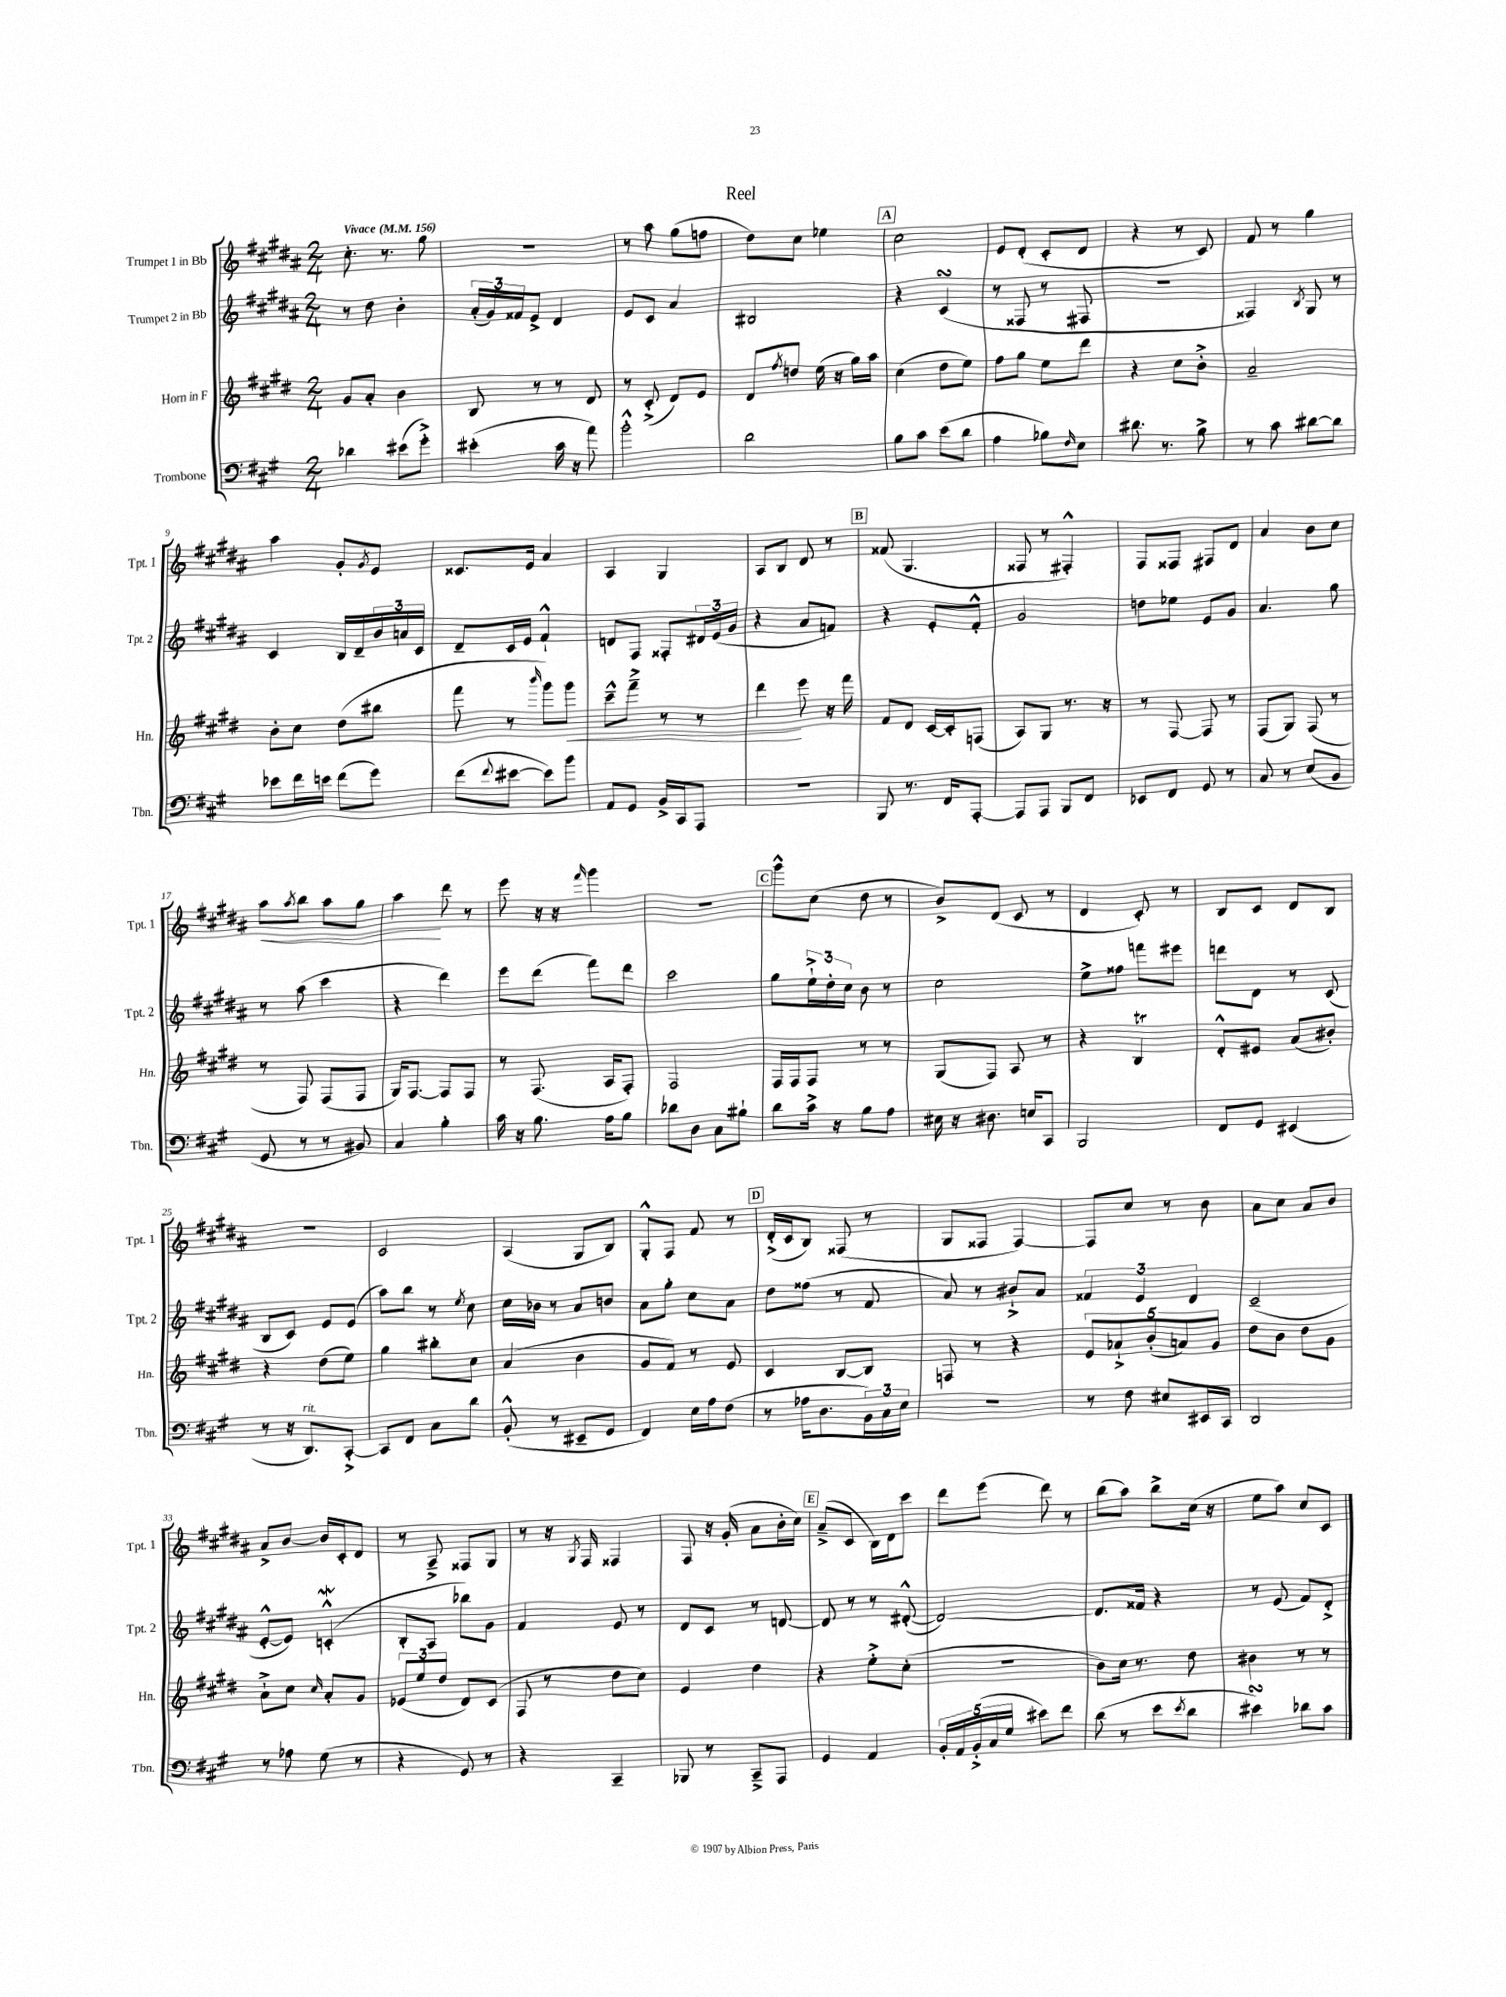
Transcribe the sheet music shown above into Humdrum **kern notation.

**kern	**kern	**dynam	**kern	**kern	**dynam
*part4	*part3	*part3	*part2	*part1	*part1
*staff4	*staff3	*staff3	*staff2	*staff1	*staff1
*I"Trombone	*I"Horn in F	*	*I"Trumpet 2 in Bb	*I"Trumpet 1 in Bb	*
*I'Tbn.	*I'Hn.	*	*I'Tpt. 2	*I'Tpt. 1	*
*clefF4	*clefG2	*	*clefG2	*clefG2	*
*k[f#c#g#]	*k[f#c#g#d#]	*	*k[f#c#g#d#a#]	*k[f#c#g#d#a#]	*
*M2/4	*M2/4	*	*M2/4	*M2/4	*
*MM156	*MM156	*	*MM156	*MM156	*
=1	=1	=1	=1	=1	=1
!	!	!	!	!LO:TX:a:B:t=Vivace	!
4d-X\	8g#/L	.	8r	8.cc#'\	.
.	8a'/J	.	8dd#\	.	.
.	.	.	.	8.r	.
(8e#X\L	4b\	.	4b'\	.	.
8g#'^\J)	.	.	.	8gg#\	.
=2	=2	=2	=2	=2	=2
(4e#X'\	8B/	.	(24a#'/LL	2r	.
.	.	.	24g#/)	.	.
.	.	.	24f##X/J	.	.
.	8r	.	8e^/J	.	.
16c#\	8r	.	4d#/	.	.
16r	.	.	.	.	.
8a\)	8d#/	.	.	.	.
=3	=3	=3	=3	=3	=3
2b'^^\	8r	.	8e/L	8r	.
.	(8c#'^/	.	8c#/J	8aa#\	.
.	8d#/L)	.	4a#/	(8gg#\L	.
.	8e/J	.	.	8ffn\J	.
=4	=4	=4	=4	=4	=4
2d\	8d#/L	.	2B#X/	8dd#\L)	.
.	8qff#/	.	.	.	.
.	8ddn/J	.	.	8cc#\J	.
.	(16ee\	.	.	4ee-X\	.
.	16r	.	.	.	.
.	16gg#\LL)	.	.	.	.
.	16aa\JJ	.	.	.	.
!!LO:REH:place=s1:t=A
=5	=5	=5	=5	=5	=5
8B\L	(4cc#\	.	4r	2cc#\	.
8c#\J	.	.	.	.	.
(8e\L	8dd#\L	.	(4c#sSSS/	.	.
8d\J	8ee\J)	.	.	.	.
=6	=6	=6	=6	=6	=6
4A\	8ff#\L	.	8r	8e/L	.
.	8gg#\J	.	8F##X/	(8d#'/J	.
8B-X\L)	8ee\L	.	8r	8c#'/L	.
16qqF#/	.	.	.	.	.
8E\J	8ddd#\J	.	8F#X/	8d#/J	.
=7	=7	=7	=7	=7	=7
8.d#X\	4r	.	2r	4r	.
8.r	.	.	.	.	.
.	8cc#\L	.	.	8r	.
8B^\	8b'^\J	.	.	8c#/)	.
=8	=8	=8	=8	=8	=8
8r	2a~/	.	4F##X/)	8f#/	.
8c#\	.	.	.	8r	.
.	.	.	8qB/	.	.
[8d#X\L	.	.	8G#/	4gg#\	.
8d#\J]	.	.	8r	.	.
!!LO:LB:g=z
=9	=9	=9	=9	=9	=9
8e-X\L	8b'\L	.	4c#/	4aa#\	.
16f#\L	8cc#\J	.	.	.	.
16en\JJ	.	.	.	.	.
(8f#\L	(8dd#\L	.	16B/LL	8g#'/L	.
.	.	.	16d#~/	.	.
.	.	.	.	8qg#/	.
8g#\J)	8bb#X\J	.	24b/	8e/J	.
.	.	.	24an/	.	.
.	.	.	24c#/JJ	.	.
=10	=10	=10	=10	=10	=10
(8f#\L	8fff#\	.	8d#~/L	8.c##X/L	.
8qqf#/	.	.	.	.	.
[8e#X\J	8r	.	16c#/L	.	.
.	.	.	16e/JJ	16e/Jk	.
.	16qqbbb/	.	.	.	.
8e#\L])	8ggg#\L)	.	4f#`^^/	4a#/	.
!	!	!LO:HP:b	!	!	!
8b\J	8ggg#\J	<	.	.	.
=11	=11	=11	=11	=11	=11
8AA/L	8ccc#~^^\L	.	8dn/L	4A#/	.
8GG#/J	8fff#~^\J	.	8F#/J	.	.
16BB^/LL	8r	.	8F##X'/L	4G#/	.
16CC#/J	.	.	.	.	.
8AAA/J	8r	.	24d#X/L	.	.
.	.	.	(24e/	.	.
.	.	.	24g#/JJ	.	.
=12	=12	=12	=12	=12	=12
2r	4ddd#\	.	4r	8A#/L	.
.	.	.	.	8B/J	.
.	8eee\	[	8a#/L	8d#/	.
.	16r	.	8fn/J)	8r	.
.	16fff#\	.	.	.	.
!!LO:REH:place=s1:t=B
=13	=13	=13	=13	=13	=13
8BBB/	8f#/L	.	4r	(8f##X/	.
8.r	8d#/J	.	.	4.G#/	.
.	[16c#/LL	.	8e'/L	.	.
16FF#/KL	16c#'/J]	.	.	.	.
[8AAA'/J	(8Fn/J	.	8f#'^^/J	.	.
=14	=14	=14	=14	=14	=14
8AAA/L]	8A/L)	.	2g#/	8F##X/	.
8AAA/J	8G#/J	.	.	8r	.
8BBB/L	8.r	.	.	4F#X'^^/)	.
8FF#/J	.	.	.	.	.
.	16r	.	.	.	.
=15	=15	=15	=15	=15	=15
8EE-X/L	8r	.	8ddn\L	8F#/L	.
8FF#/J	[8F#/	.	8ee-X\J	8F##X/J	.
8GG#/	8F#/]	.	8e/L	8F#X/L	.
8r	8r	.	8g#/J	8d#/J	.
=16	=16	=16	=16	=16	=16
8C#/	(8F#/L	.	4.a#/	4a#/	.
8r	8G#/J)	.	.	.	.
(8E/L	(8F#/	.	.	8b\L	.
8BB/J	8r	.	8gg#\	8cc#\J	.
!!LO:LB:g=z
=17	=17	=17	=17	=17	=17
!	!	!	!	!	!LO:HP:b
8GG#/	8r	.	8r	8aa#\L	<
.	.	.	.	8qaa#/	.
8r	8F#/)	.	(8aa#\	8bb\J	.
8r	(8F#/L	.	4ccc#\	8aa#\L	.
8BB#X/)	8F#/J	.	.	8gg#\J	.
=18	=18	=18	=18	=18	=18
4C#/	16G#/KL)	.	4r	4aa#\	.
.	[8.F#/J	.	.	.	.
4B'\	8F#/L]	.	4ddd#\)	8ddd#\	[
.	8F#/J	.	.	8r	.
=19	=19	=19	=19	=19	=19
16c#\	8r	.	8eee\L	8eee\	.
16r	.	.	.	.	.
8.B\	(8.F#/	.	(8ddd#\J	16r	.
.	.	.	.	16r	.
.	.	.	.	16qqfff#/	.
.	.	.	8fff#\L)	4ggg#\	.
16A\KL	16A/KL	.	.	.	.
8B\J	8F#'/J)	.	8ddd#\J	.	.
=20	=20	=20	=20	=20	=20
8d-X\L	2F#/	.	2ccc#\	2r	.
8D\J	.	.	.	.	.
8C#\L	.	.	.	.	.
8B#X`\J	.	.	.	.	.
!!LO:REH:place=s1:t=C
=21	=21	=21	=21	=21	=21
8d\L	16F#/LL	.	8gg#\L	8ggg#^^\L	.
.	16F#/J	.	.	.	.
16c#^\Jk	8F#/J	.	24ee`^\L	(8cc#\J	.
.	.	.	24dd#'\	.	.
16r	.	.	.	.	.
.	.	.	24cc#\JJ	.	.
8B\L	8r	.	8b\	8dd#\	.
8A\J	8r	.	8r	8r	.
=22	=22	=22	=22	=22	=22
16E#X\	(8G#/L	.	2cc#\	8b^/L)	.
16r	.	.	.	.	.
8.D#X\	8F#/J)	.	.	(8d#/J	.
.	8A/	.	.	8c#/	.
16En/KL	.	.	.	.	.
8CC#/J	8r	.	.	8r	.
=23	=23	=23	=23	=23	=23
2BBB/	4r	.	8ee^\L	4d#/	.
.	.	.	8ff##X\J	.	.
.	4BT/	.	8fffn\L	8c#'/)	.
.	.	.	8eee#X\J	8r	.
=24	=24	=24	=24	=24	=24
8FF#/L	8d#'^^/L	.	8dddn\L	8B/L	.
8GG#/J	8e#X/J	.	8d#\J	8c#/J	.
(4EE#X/	(8a/L	.	8r	8d#/L	.
.	8b#X'/J)	.	(8c#/	8B/J	.
!!LO:LB:g=z
=25	=25	=25	=25	=25	=25
8r	4r	.	8B/L	2r	.
16r	.	.	8c#/J)	.	.
!LO:TX:a:i:t=rit.	!	!	!	!	!
8.DD/L)	.	.	.	.	.
.	(8dd#\L	.	8e/L	.	.
[8CC#'^/J	8ee\J)	.	(8e/J	.	.
=26	=26	=26	=26	=26	=26
8CC#/L]	4gg#\	.	8aa#\L)	2c#/	.
8FF#/J	.	.	8bb\J	.	.
8C#\L	8bb#X'\L	.	8r	.	.
.	.	.	8qee/	.	.
8d\J	8cc#\J	.	8cc#\	.	.
=27	=27	=27	=27	=27	=27
(8BB'^^/	(4a/	.	16cc#\LL	(4A#/	.
.	.	.	16b-X\JJ	.	.
8r	.	.	8r	.	.
8EE#X~/L	4b\	.	8a#/L	8G#/L	.
8GG#/J	.	.	8bn/J	8B/J)	.
=28	=28	=28	=28	=28	=28
4FF#/)	8g#/L	.	8a#\L	8G#'^^/L	.
.	8f#/J)	.	8gg#'\J	8F#/J	.
16E\LL	8r	.	8cc#\L	8f#/	.
16A\J	.	.	.	.	.
(8F#\J	8e/	.	8a#\J	8r	.
!!LO:REH:place=s1:t=D
=29	=29	=29	=29	=29	=29
8r	4c#/	.	8dd#\L	(16d#'^/LL	.
.	.	.	.	16c#/J	.
16A-X\KL	.	.	(8ff##X\J	8B/J)	.
8.D\	.	.	.	.	.
.	[8B/L	.	8r	(8F##X/	.
24BB\L)	8B/J]	.	8f#/	8r	.
24C#\	.	.	.	.	.
24E\JJ	.	.	.	.	.
=30	=30	=30	=30	=30	=30
2r	8Fn/	.	8a#/)	8G#/L	.
.	8r	.	8r	8F##X/J	.
.	4r	.	8b#X`^/L	[4F##/)	.
.	.	.	8a#/J	.	.
=31	=31	=31	=31	=31	=31
8r	10e/L	.	6f##X/	8F##/L]	.
.	10a-X`^/	.	.	.	.
8F#\	.	.	.	8cc#/J	.
.	.	.	6e/	.	.
.	(10b'/	.	.	.	.
8E#X/L	.	.	.	8r	.
.	10an/)	.	.	.	.
.	.	.	6d#/	.	.
16EE#X/L	.	.	.	8b\	.
.	10g#/J	.	.	.	.
16CC#/JJ	.	.	.	.	.
=32	=32	=32	=32	=32	=32
2DD/	8dd#\L	.	(2c#~/	8a#\L	.
.	8b\J	.	.	8cc#\J	.
.	8dd#\L	.	.	8a#/L	.
.	8g#\J	.	.	8b/J	.
!!LO:LB:g=z
=33	=33	=33	=33	=33	=33
8r	8a`^\L	.	[8e'^^/L	8a#^/L	.
8A-X\	8cc#\J	.	8e/J])	[8b/J	.
.	16qqcc#/	.	.	.	.
(8G#\	8a'/L	.	(4cnw'^^/	16b/LL]	.
.	.	.	.	16c#'/J	.
8r	8g#/J	.	.	8d#/J	.
=34	=34	=34	=34	=34	=34
4r	(12e-X/L	.	8B'/L	8r	.
.	12ee/	.	.	.	.
.	.	.	8A#/J	8A#~^/	.
.	12dd#/J	.	.	.	.
8GG#/)	8d#/L)	.	8bb-X\L)	8F##X/L	.
8r	(8c#/J	.	8g#\J	8G#/J	.
=35	=35	=35	=35	=35	=35
4r	8F#/	.	4f#/	8r	.
.	8r	.	.	16r	.
.	.	.	.	8qG#/	.
.	.	.	.	16F#/	.
4CC#~/	8dd#\L	.	8e/	4F##X/	.
.	8cc#\J)	.	8r	.	.
=36	=36	=36	=36	=36	=36
8BBB-X/	4e/	.	8d#/L	8F#/	.
8r	.	.	8c#/J	16r	.
.	.	.	.	(16g#'/	.
8CC#~^/L	4dd#\	.	8r	8a#\L	.
8AAA/J	.	.	[8dn/	16b'\L	.
.	.	.	.	16cc#\JJ)	.
!!LO:REH:place=s1:t=E
=37	=37	=37	=37	=37	=37
4GG#/	4r	.	8d/]	(8a#~^/L	.
.	.	.	8r	8c#/J	.
4AA/	8ee'^\L	.	8r	16B\LL)	.
.	.	.	.	16d#\J	.
.	(8cc#'\J	.	([8d#X'^^/	8ccc#\J	.
=38	=38	=38	=38	=38	=38
20BB'/LL	2r	.	2d#/_)	8ddd#\L	.
20AA/	.	.	.	.	.
(20BB'^/	.	.	.	.	.
.	.	.	.	(8eee\J	.
20C#/	.	.	.	.	.
20G#/JJ	.	.	.	.	.
8e#X\L)	.	.	.	8ddd#\)	.
8f#\J	.	.	.	8r	.
=39	=39	=39	=39	=39	=39
(8d\	8b\L)	.	8.d#/L]	(8bb\L	.
8r	16cc#\Jk	.	.	8aa#\J)	.
.	8.r	.	16f##X/Jk	.	.
8e\L	.	.	4r	8bb^\L	.
8qe/	.	.	.	.	.
8d\J	8dd#\	.	.	(16cc#\Jk	.
.	.	.	.	16r	.
=40	=40	=40	=40	=40	=40
4e#XsSsS\)	4b#X\	.	8r	8ee\L	.
.	.	.	(8e/	8aa#\J)	.
8d-X\L	8r	.	8f#/L)	8cc#/L	.
8c#\J	8r	.	8d#'^/J	8c#/J	.
==	==	==	==	==	==
*-	*-	*-	*-	*-	*-
